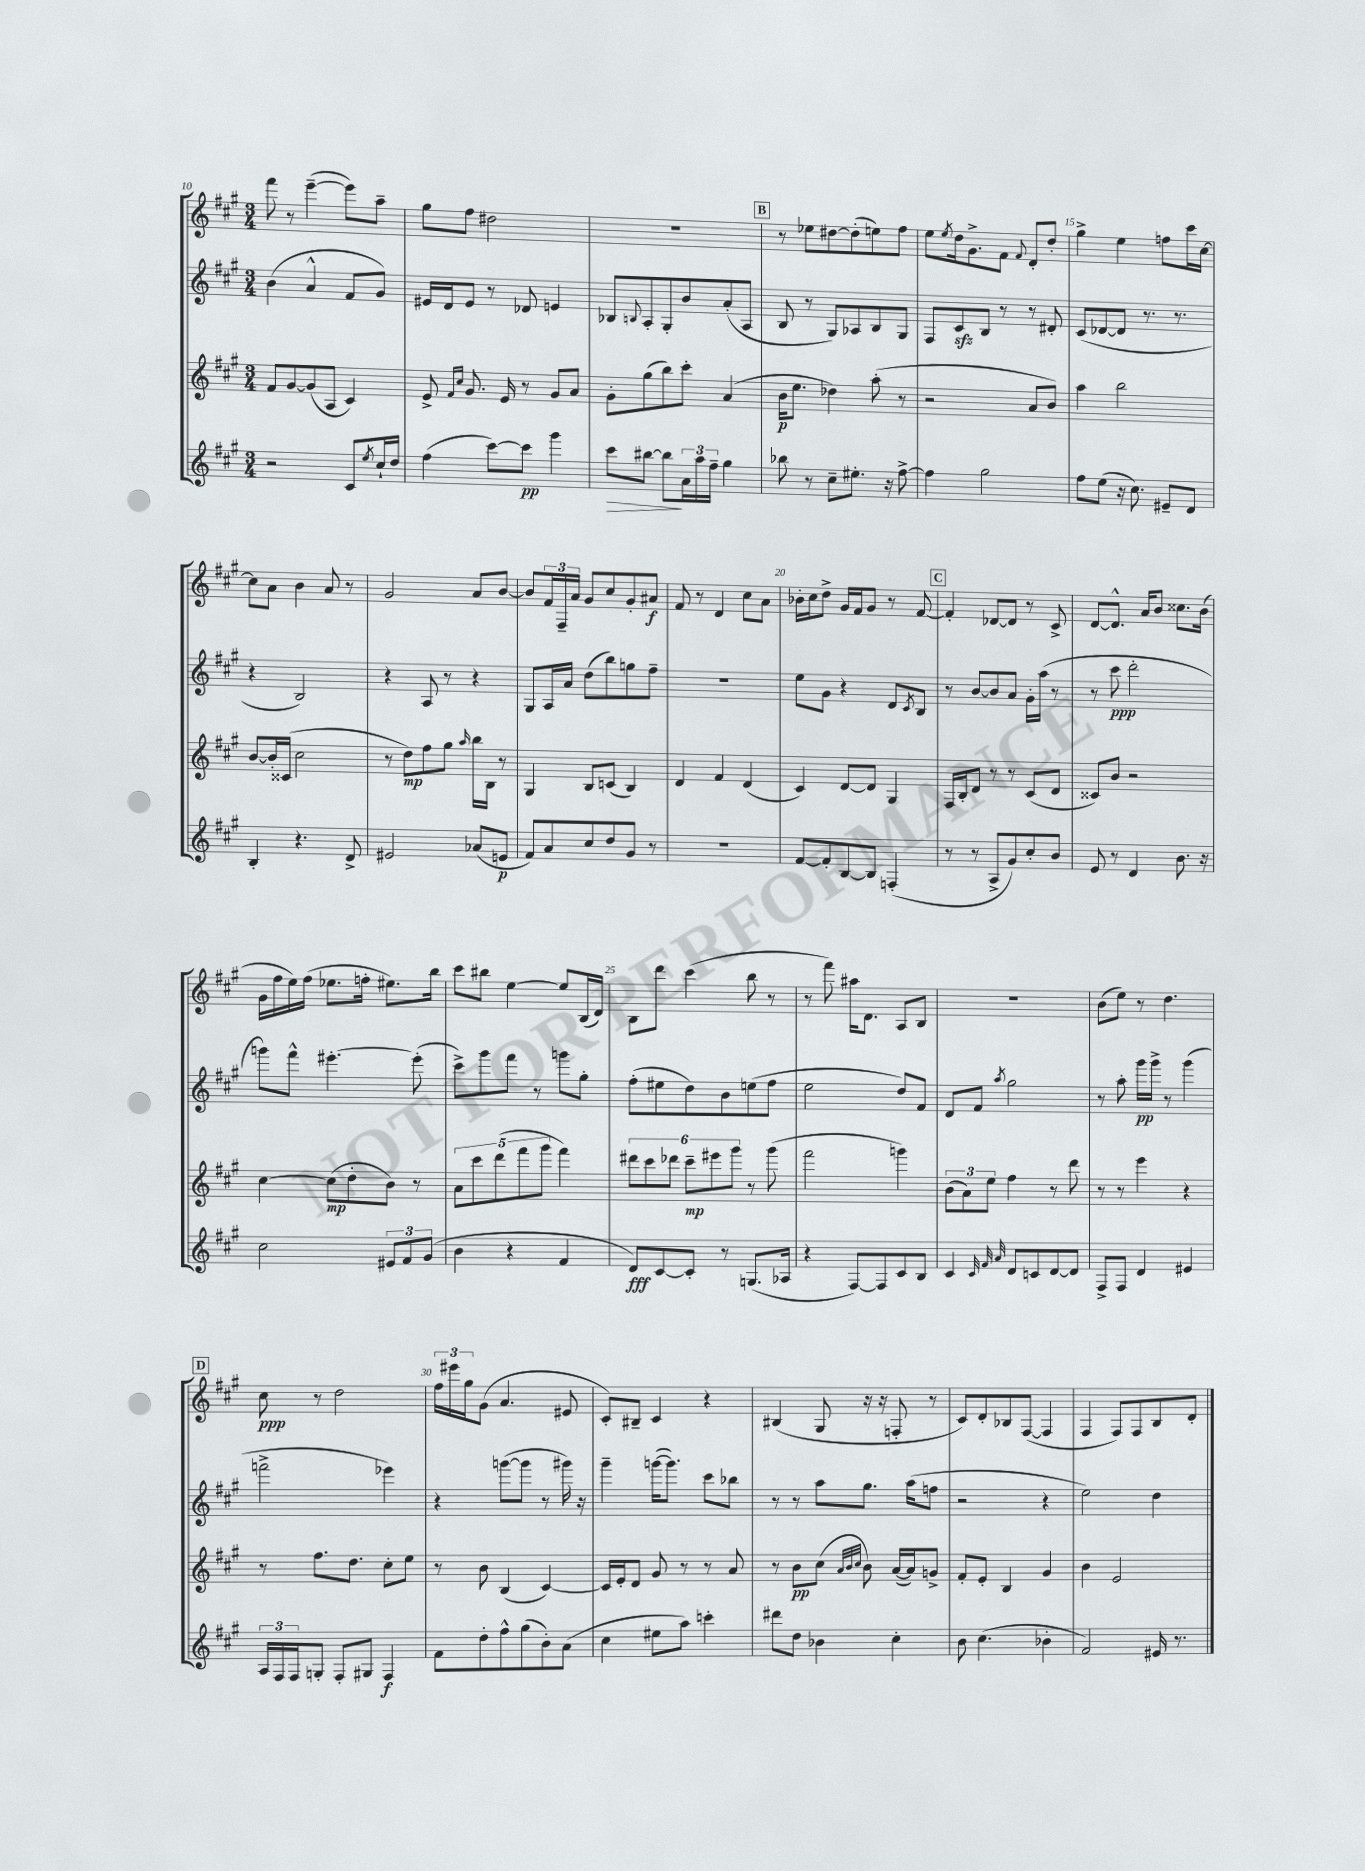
<<
\new StaffGroup <<
\new Staff = "s0" {
    \clef treble \key a \major \numericTimeSignature \time 3/4
    fis'''8 r8 e'''4~--( e'''8) a''8-- |
    gis''8 fis''8 dis''2 |
    R2. |
    \mark \markup { \box "B" } r8 ees''8 dis''8~ dis''8-.( e''8) fis''8 |
    e''8 \acciaccatura { e''8 } d''16 gis'8.-> fis'8 \appoggiatura { fis'8 } d'8-. d''8-. |
    gis''4-> e''4 f''8 cis'''16 cis''16~ |
    cis''8 a'8 b'4 a'8 r8 |
    gis'2 a'8 b'8~ |
    b'8 \tuplet 3/2 { fis'16 fis16-- a'16 } gis'8 cis''8 gis'8-. ais'8\f |
    fis'8 r8 d'4 cis''8 a'8 |
    bes'16-. cis''16 d''8-> gis'16 fis'16 gis'8 r8 fis'8~ |
    \mark \markup { \box "C" } fis'4-. des'8~ des'8 r8 cis'8-> |
    d'8~ d'8.-^ a'16 b'8 cisis''8. b'16( |
    gis'16 fis''16 e''16) fis''16( ees''8. f''16-. eis''8.) b''16 |
    cis'''8 bis''8 e''4~ e''8 b16( d'16) |
    b8 d'''8 cis'''4( b''8 r8 |
    r8 fis'''8) ais''16 d'8. a8 b8 |
    R2. |
    b'8( e''8) r8 d''4. |
    \mark \markup { \box "D" } cis''8\ppp r8 d''2 |
    \tuplet 3/2 { fis''16 eis'''16 gis''16 } gis'8( a'4. eis'8 |
    cis'8-.) bis8-- cis'4 r4 |
    bis4( gis8 r16 r16 f8-. r8 |
    cis'8) d'8-. bes8 fis8~( fis4 |
    fis4 fis8) fis8 b8 d'8-. \bar "|." |
}
\new Staff = "s1" {
    \clef treble \key a \major \numericTimeSignature \time 3/4
    b'4( a'4-^ fis'8 gis'8) |
    eis'16 d'16 eis'8 r8 des'8 e'4 |
    bes8 \appoggiatura { b8 } a8-. gis8-. b'8 a'8-.( a8 |
    \mark \markup { \box "B" } b8 r8 gis8) aes8 b8 gis8 |
    fis8 cis'8\sfz b8 r8 r8 dis'8-. |
    cis'8( des'8~ des'8 r8. r8. |
    r4 b2) |
    r4 a8 r8 r4 |
    gis8 a16 a'16 d''8( b''8) g''8 fis''8-- |
    R2. |
    e''8 gis'8 r4 d'8 \acciaccatura { cis'8 } b8 |
    \mark \markup { \box "C" } r8 b'8~ b'8 a'8 gis'16-. a''16( r8 |
    r8 cis'''8\ppp d'''2-. |
    g'''8) fis'''8-^ eis'''4.~-. eis'''8-.( |
    cis'''8->) gis'''8 fis'''8 r8 g'''8 gis''8-. |
    fis''8-.( eis''8 d''8) b'8 e''8( fis''8 |
    e''2 d''8) fis'8 |
    d'8 fis'8 \acciaccatura { a''8 } gis''2 |
    r8 a''8-. gis'''16\pp gis'''16-> r8 gis'''4( |
    \mark \markup { \box "D" } f'''2-> ees'''4) |
    r4 g'''8~( g'''8 r8 gis'''16) r16 |
    gis'''4-- g'''16~( g'''8.) cis'''8 bes''8 |
    r8 r8 a''8 gis''8. a''16( f''8 |
    r2 r4 |
    e''2) d''4 \bar "|." |
}
\new Staff = "s2" {
    \clef treble \key a \major \numericTimeSignature \time 3/4
    fis'8 gis'8~ gis'8( a8 cis'4) |
    e'8-> \grace { fis'16 cis''16 } gis'8. e'16 r8 gis'8 a'8 |
    gis'8-. gis''8( b''8) cis'''8-. a'4( |
    \mark \markup { \box "B" } b'16\p e''8. des''4) a''8-.( r8 |
    r2 a'8 b'8) |
    a''4 b''2 |
    b'8~ b'16-. cisis'16( cis''2 |
    r8 d''8\mp) fis''8 gis''8 \grace { a''16 } b''16 b16 r8 |
    gis4 b8 c'8( b4) |
    d'4 fis'4 d'4( |
    cis'4) d'8~ d'8 gis4 |
    \mark \markup { \box "C" } fis16 b16-. d'8 r8 r8 cis'8( d'8 |
    cisis'8) b'8 r2 |
    cis''4~ cis''8\mp( d''8-. b'8) r8 |
    \tuplet 5/4 { a'8 cis'''8 d'''8( fis'''8 gis'''8 } fis'''4) |
    \tuplet 6/4 { dis'''8 cis'''8 des'''8 cis'''8--\mp eis'''8 gis'''8 } r8 gis'''8( |
    fis'''2 g'''4) |
    \tuplet 3/2 { b'8( a'8) e''8 } fis''4 r8 d'''8 |
    r8 r8 e'''4 r4 |
    \mark \markup { \box "D" } r8 fis''8. d''8. cis''8-. e''8 |
    r8 b'8 b4( cis'4~) |
    cis'16 e'16-. d'8 gis'8 r8 r8 a'8 |
    r8 b'8\pp cis''8( \grace { a'32 b'32 cis''32 } b'8) a'16~( a'16) g'8-> |
    fis'8-. e'8-. b4 gis'4 |
    b'4 e'2 \bar "|." |
}
\new Staff = "s3" {
    \clef treble \key a \major \numericTimeSignature \time 3/4
    r2 cis'8 \acciaccatura { e''8 } cis''16-! d''16 |
    fis''4( cis'''8~) cis'''8\pp gis'''4 |
    cis'''8\> bis''8~ bis''8\! \tuplet 3/2 { a'16 a''16 fis''16-- } gis''4 |
    \mark \markup { \box "B" } bes''8 r8 cis''8-- eis''8.-. r16 fis''8~-> |
    fis''4 gis''2 |
    fis''8 e''8( r16 cis''8.) eis'8-- d'8 |
    b4-. r4. d'8-> |
    eis'2 aes'8( e'8\p |
    fis'8) a'8 cis''8 d''8 gis'8 r8 |
    R2. |
    fis'8~ fis'8-. b8~ b8 f4-.( |
    \mark \markup { \box "C" } r8 r8 a8-> gis'8) cis''8-. b'8 |
    e'8 r8 d'4 b'8. r16 |
    cis''2 \tuplet 3/2 { eis'8 fis'8 gis'8( } |
    b'4 r4 fis'4 |
    d'8\fff) cis'8~ cis'8-. r8 g8.( aes16 |
    r4 fis8~) fis8 cis'8 b8 |
    cis'4 \grace { cis'32 fis'32 a'32 } d'8 c'8 d'8~ d'8 |
    fis8-> fis8 d'4 eis'4 |
    \mark \markup { \box "D" } \tuplet 3/2 { a16 fis16 fis16 } g8-. fis8-. gis8 fis4\f |
    fis'8 d''8-. fis''8-^ gis''8( b'8-.) a'8( |
    cis''4 eis''8 a''8) c'''4-. |
    dis'''8 d''8 bes'4 cis''4-. |
    b'8 cis''4.( bes'4-. |
    fis'2) eis'16 r8. \bar "|." |
}
>>
>>
\layout { \context { \Score currentBarNumber = #10 \override BarNumber.break-visibility = ##(#f #t #t) barNumberVisibility = #(every-nth-bar-number-visible 5) } }
